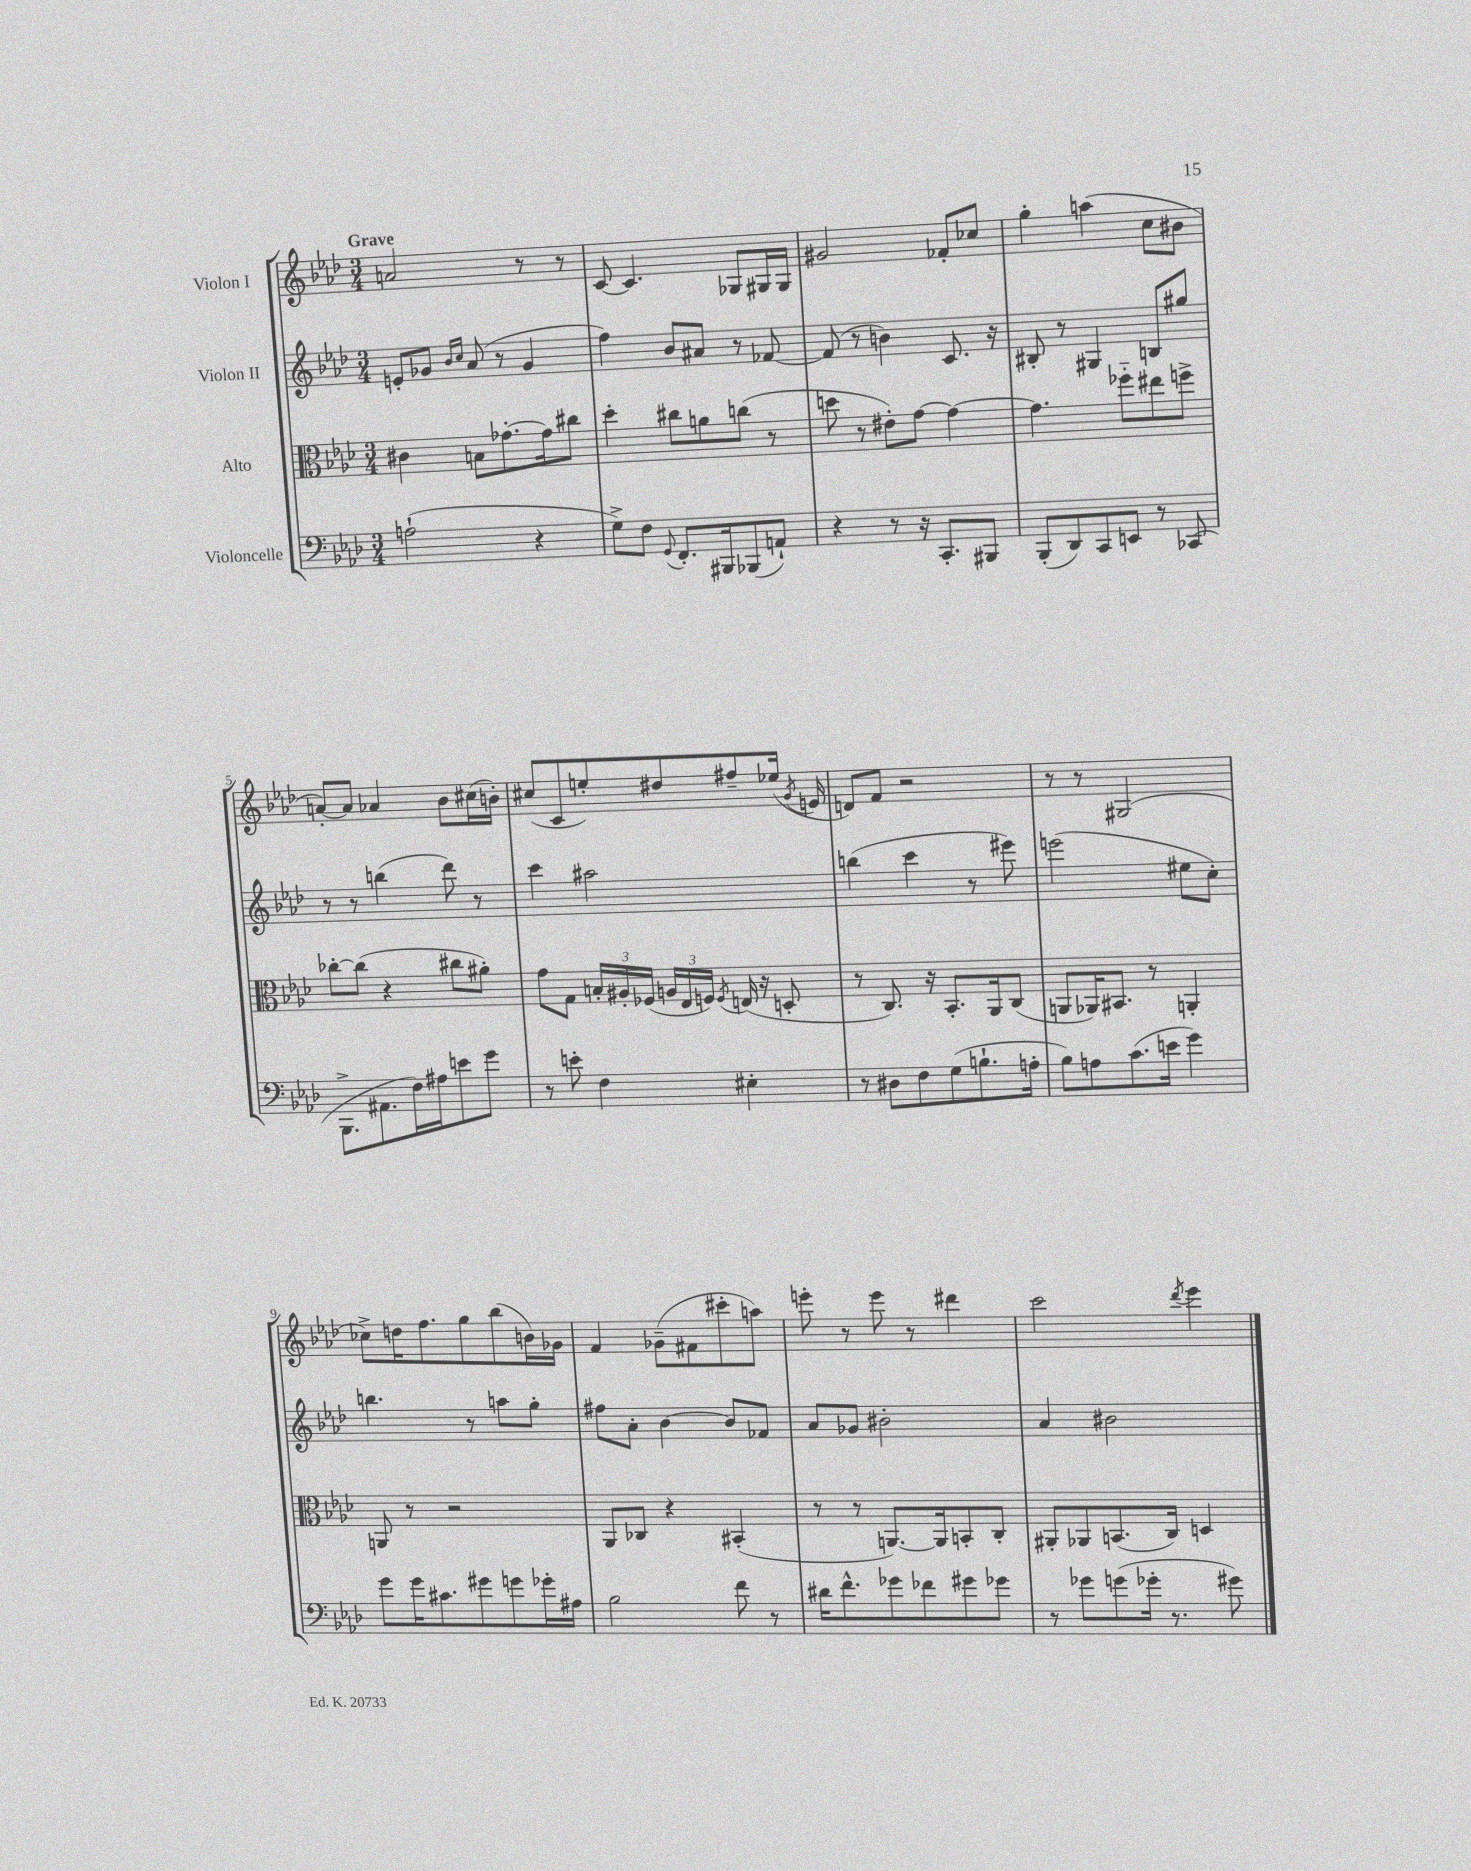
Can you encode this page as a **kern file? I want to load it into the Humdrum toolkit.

**kern	**kern	**kern	**kern
*staff4	*staff3	*staff2	*staff1
*clefF4	*clefC3	*clefG2	*clefG2
*k[b-e-a-d-]	*k[b-e-a-d-]	*k[b-e-a-d-]	*k[b-e-a-d-]
*M3/4	*M3/4	*M3/4	*M3/4
(2A`	4c#	8e'	2a
.	.	8g-	.
.	.	16qqb-	.
.	.	16qqcc	.
.	8B	(8a-	.
.	[8.g-'	8r	.
4r	.	4g-	8r
.	16g-]	.	.
.	8cc#	.	8r
=	=	=	=
8G^)	4dd-'	4ff)	[8c
8F	.	.	4.c]
8qqGG	.	.	.
8.FF'	8cc#	8b-	.
.	8a	8a#	.
16BBB#	.	.	.
(8BBB-	(8cc	8r	8G-
8AA`)	8r	[8f-	16G#
.	.	.	16G#
=	=	=	=
4r	8dd	(8f-]	2g#
.	8r	8r	.
8r	8e#')	4b)	.
16r	[8g	.	.
8.CC'	.	.	.
.	4g_	8.c	8f-'
8BBB#	.	.	8cc-
.	.	16r	.
=	=	=	=
(8BBB-'	4.g]	8B#'	4gg'
8DD-)	.	8r	.
8CC	.	4G#	(4aa
8EE	8ff-'~	.	.
8r	8ee#	8B	8cc
(8CC-	8ff^	8gg#	8b#
=	=	=	=
8.BBB-^	[8cc-'	8r	[8a')
.	(8cc-]	8r	8a]
8.AA#	.	.	.
.	4r	(4bb	4a-
16F)	.	.	.
16A#	.	.	.
8e	8cc#	8ddd-)	8b-
8g	8a#')	8r	(16cc#
.	.	.	16b')
=	=	=	=
8r	8g	4ccc	(8cc#
8e'	8G	.	8c
4F	24B'	2aa#	8ee')
.	24A#'	.	.
.	(24F-	.	.
.	24A	.	8dd#
.	24E-	.	.
.	24F)	.	.
.	8qF	.	.
4E#'	(16E	.	8ff#~
.	16r	.	.
.	8D'	.	(16ee-
.	.	.	8qg
.	.	.	16e
=	=	=	=
8r	8r	(4bb	8d)
8D#	8.C)	.	8f
8F	.	4ccc	2r
.	16r	.	.
(8G	8.BB-'	.	.
8.B`	.	8r	.
.	16AA-	.	.
.	(8C	8eee#)	.
16A'	.	.	.
=	=	=	=
8B-)	8AA	(2eee	8r
8A	16AA-)	.	8r
.	8.BB#	.	.
(8.c	.	.	(2G#
.	8r	.	.
16e	.	.	.
4g)	4AA'	8ee#	.
.	.	8cc')	.
=	=	=	=
8g	8AA	4.bb	8cc-^)
16g	8r	.	16dd
8.c#	.	.	8.ff
.	2r	.	.
8g#	.	8r	8gg
8g	.	8aa	(8bb-
16g-'	.	8gg'	16b)
16A#	.	.	16g-
=	=	=	=
2B-	8AA-	8ff#	4f
.	8C-	8a-'	.
.	4r	[4b-	(8g-~
.	.	.	8f#
8f	(4BB#'	8b-]	8ccc#'
8r	.	8f-	8aa)
=	=	=	=
16d#	8r	8a-	8eee'
8.f^^	.	.	.
.	8r	8g-	8r
8g-	[8.AA)	2b#'	8eee
8f-	.	.	8r
.	16AA]	.	.
8g#	8BB'	.	4ddd#
8g-	8C'	.	.
=	=	=	=
8r	8AA#'	4a-	2ccc
8g-	8AA-	.	.
(8g	(8.BB	2b#	.
16g-'	.	.	.
8.r	16C)	.	.
.	.	.	8qddd-
.	4D	.	4eee-
8g#)	.	.	.
==	==	==	==
*-	*-	*-	*-
